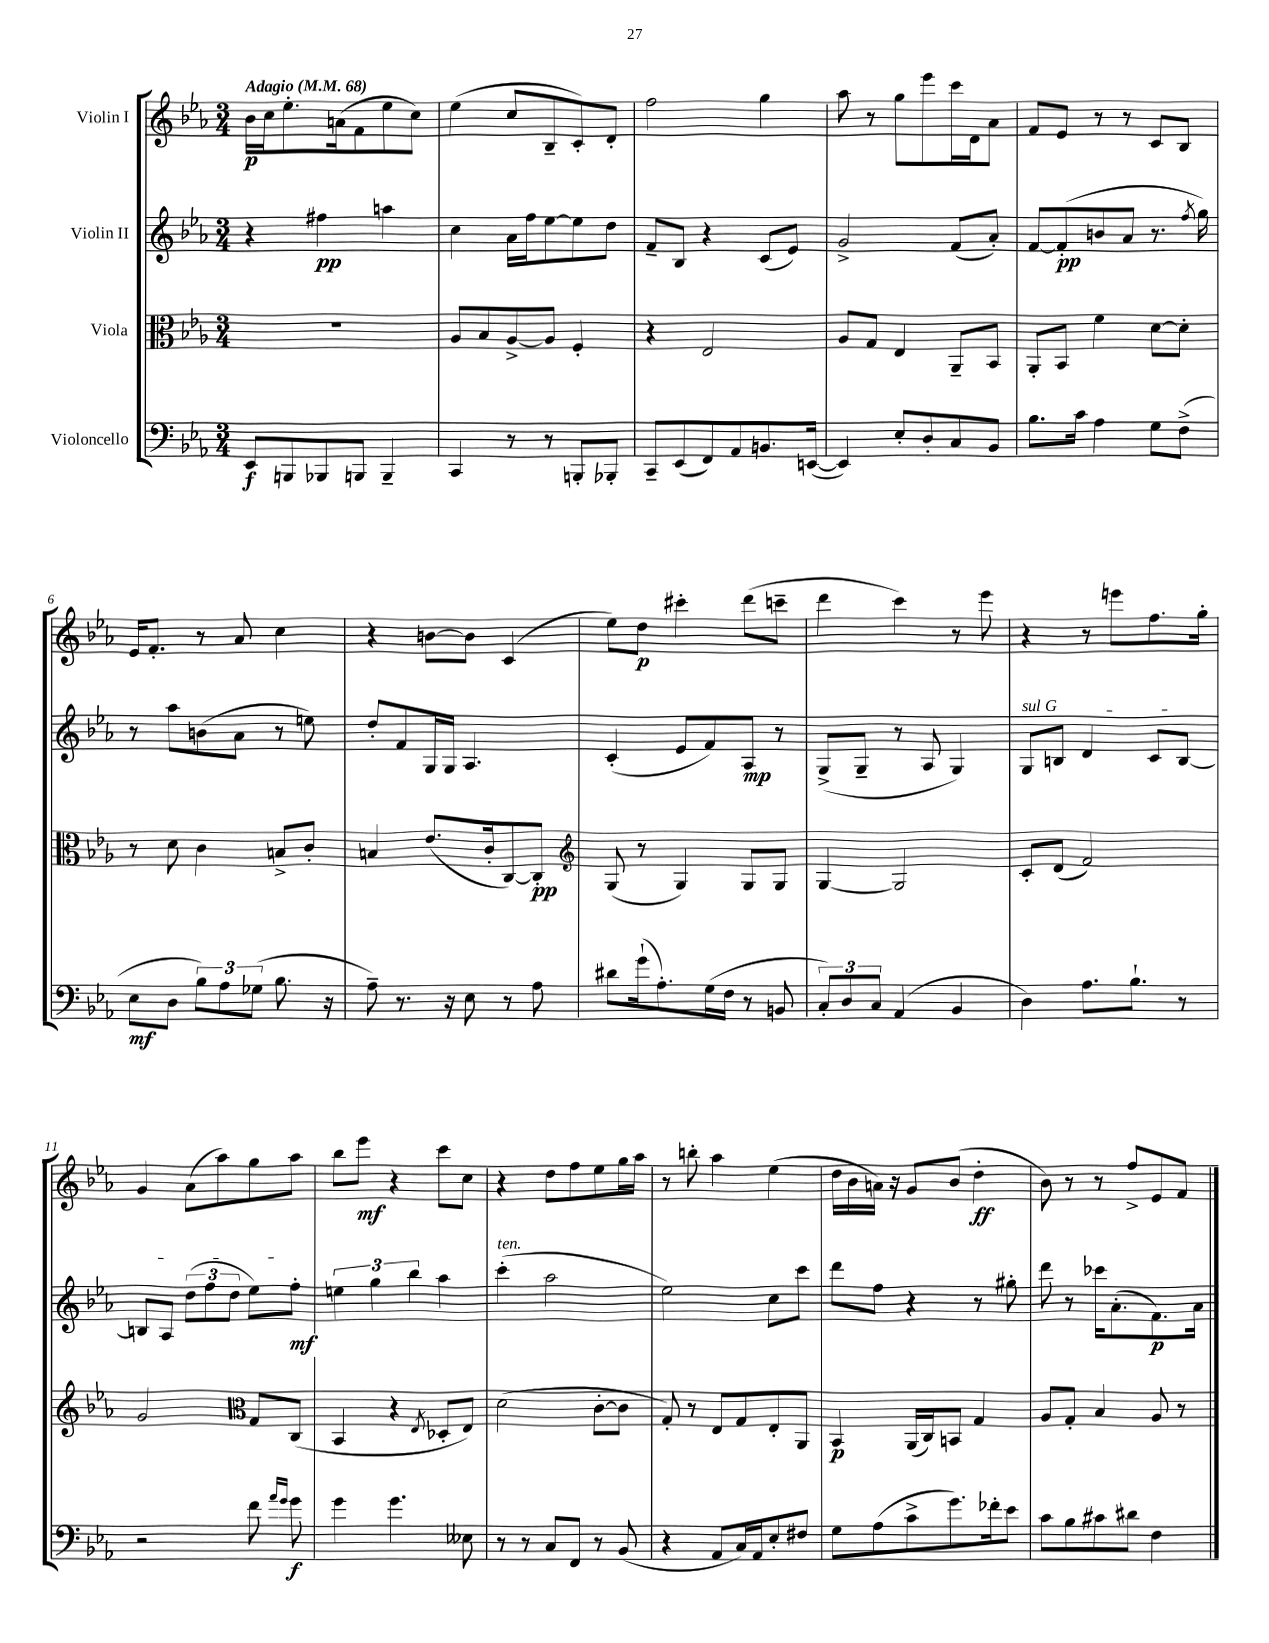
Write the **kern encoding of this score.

**kern	**kern	**kern	**kern
*staff4	*staff3	*staff2	*staff1
*clefF4	*clefC3	*clefG2	*clefG2
*k[b-e-a-]	*k[b-e-a-]	*k[b-e-a-]	*k[b-e-a-]
*M3/4	*M3/4	*M3/4	*M3/4
*MM68	*MM68	*MM68	*MM68
8EE-	2.r	4r	16b-
.	.	.	16cc
8BBB	.	.	8.ee-'
8BBB-	.	4ff#	.
.	.	.	(16a
8BBB	.	.	8f
4BBB~	.	4aa	8ee-
.	.	.	8cc)
=	=	=	=
4CC	8A-	4cc	(4ee-
.	8B-	.	.
8r	[8A-^	16a-	8cc
.	.	16ff	.
8r	8A-]	[8ee-	8B-~
8BBB'	4F'	8ee-]	8c')
8BBB-'	.	8dd	8d'
=	=	=	=
8CC~	4r	8f~	2ff
(8EE-	.	8B-	.
8FF)	2E-	4r	.
8AA-	.	.	.
8.BB	.	(8c	4gg
.	.	8e-)	.
([16EE	.	.	.
=	=	=	=
4EE])	8A-	2g^	8aa-
.	8G	.	8r
8E-'	4E-	.	8gg
8D'	.	.	8eee-
8C	8AA-~	(8f	16ccc
.	.	.	16d
8BB-	8BB-	8a-')	8a-
=	=	=	=
8.B-	8AA-'	[8f	8f
.	8BB-	(8f']	8e-
16c	.	.	.
4A-	4f	8b	8r
.	.	8a-	8r
8G	[8d	8.r	8c
(8F^	8d']	.	8B-
.	.	8qff	.
.	.	16gg)	.
=	=	=	=
8E-	8r	8r	16e-
.	.	.	8.f'
8D	8d	8aa-	.
12B-)	4c	(8b	8r
12A-	.	.	.
.	.	8a-	8a-
(12G-	.	.	.
8.B-	8B^	8r	4cc
.	8c'	8ee)	.
16r	.	.	.
=	=	=	=
8A-~)	4B	8dd'	4r
8.r	.	8f	.
.	(8.e-	16G	[8b
16r	.	16G	.
8E-	.	4.A-	8b]
.	16c'	.	.
8r	[8C)	.	(4c
8A-	8C']	.	.
=	=	=	=
*	*clefG2	*	*
8d#	(8G	(4c'	8ee-)
(16g`	8r	.	8dd
8.A-')	.	.	.
.	4G)	8e-	4ccc#'
(16G	.	8f)	.
16F	.	.	.
8r	8G	8A-	(8ddd
8BB	8G	8r	8ccc~
=	=	=	=
12C')	[4G	(8G^	4ddd
12D	.	.	.
.	.	8G~	.
12C	.	.	.
(4AA-	2G]	8r	4ccc)
.	.	8A-	.
4BB-	.	4G)	8r
.	.	.	8eee-
=	=	=	=
4D)	8c'	8G	4r
.	(8d	8B	.
8.A-	2f)	4d	8r
.	.	.	8eee
8.B-`	.	.	.
.	.	8c	8.ff
8r	.	[8B	.
.	.	.	16gg'
=	=	=	=
2r	2g	8B]	4g
.	.	8A-	.
.	.	(12dd	(8a-
.	.	12ff	.
.	.	.	8aa-)
.	.	12dd	.
*	*clefC3	*	*
8f	8G	8ee-)	8gg
16qqa-	.	.	.
16qqg	.	.	.
8g	(8C	8ff'	8aa-
=	=	=	=
4g	4BB-	6ee	8bb-
.	.	.	8eee-
.	.	6gg	.
4.g	4r	.	4r
.	.	6bb-	.
.	8qE-	.	.
.	8D-'	4aa-	8ccc
8E--	8E-)	.	8cc
=	=	=	=
8r	(2d	(4ccc'	4r
8r	.	.	.
8C	.	2aa-	8dd
8FF	.	.	8ff
8r	[8c'	.	8ee-
(8BB-	8c]	.	16gg
.	.	.	16aa-
=	=	=	=
4r	8G')	2ee-)	8r
.	8r	.	8bb'
8AA-	8E-	.	4aa-
16C)	8G	.	.
16AA-	.	.	.
8E-'	8E-'	8cc	(4ee-
8F#	8AA-	8ccc	.
=	=	=	=
8G	4BB-	8ddd	16dd
.	.	.	16b-
(8A-	.	8ff	16a)
.	.	.	16r
8c^	(16AA-	4r	8g
.	16C)	.	.
8.g)	8BB	.	(8b-
.	4G	8r	4dd'
16f-'	.	.	.
8e-	.	8gg#'	.
=	=	=	=
8c	8A-	8ddd	8b-)
8B-	8G'	8r	8r
8c#	4B-	16ccc-	8r
.	.	(8.a-'	.
8d#	.	.	8ff^
4F	8A-	8.f)	8e-
.	8r	.	8f
.	.	16a-	.
==	==	==	==
*-	*-	*-	*-
